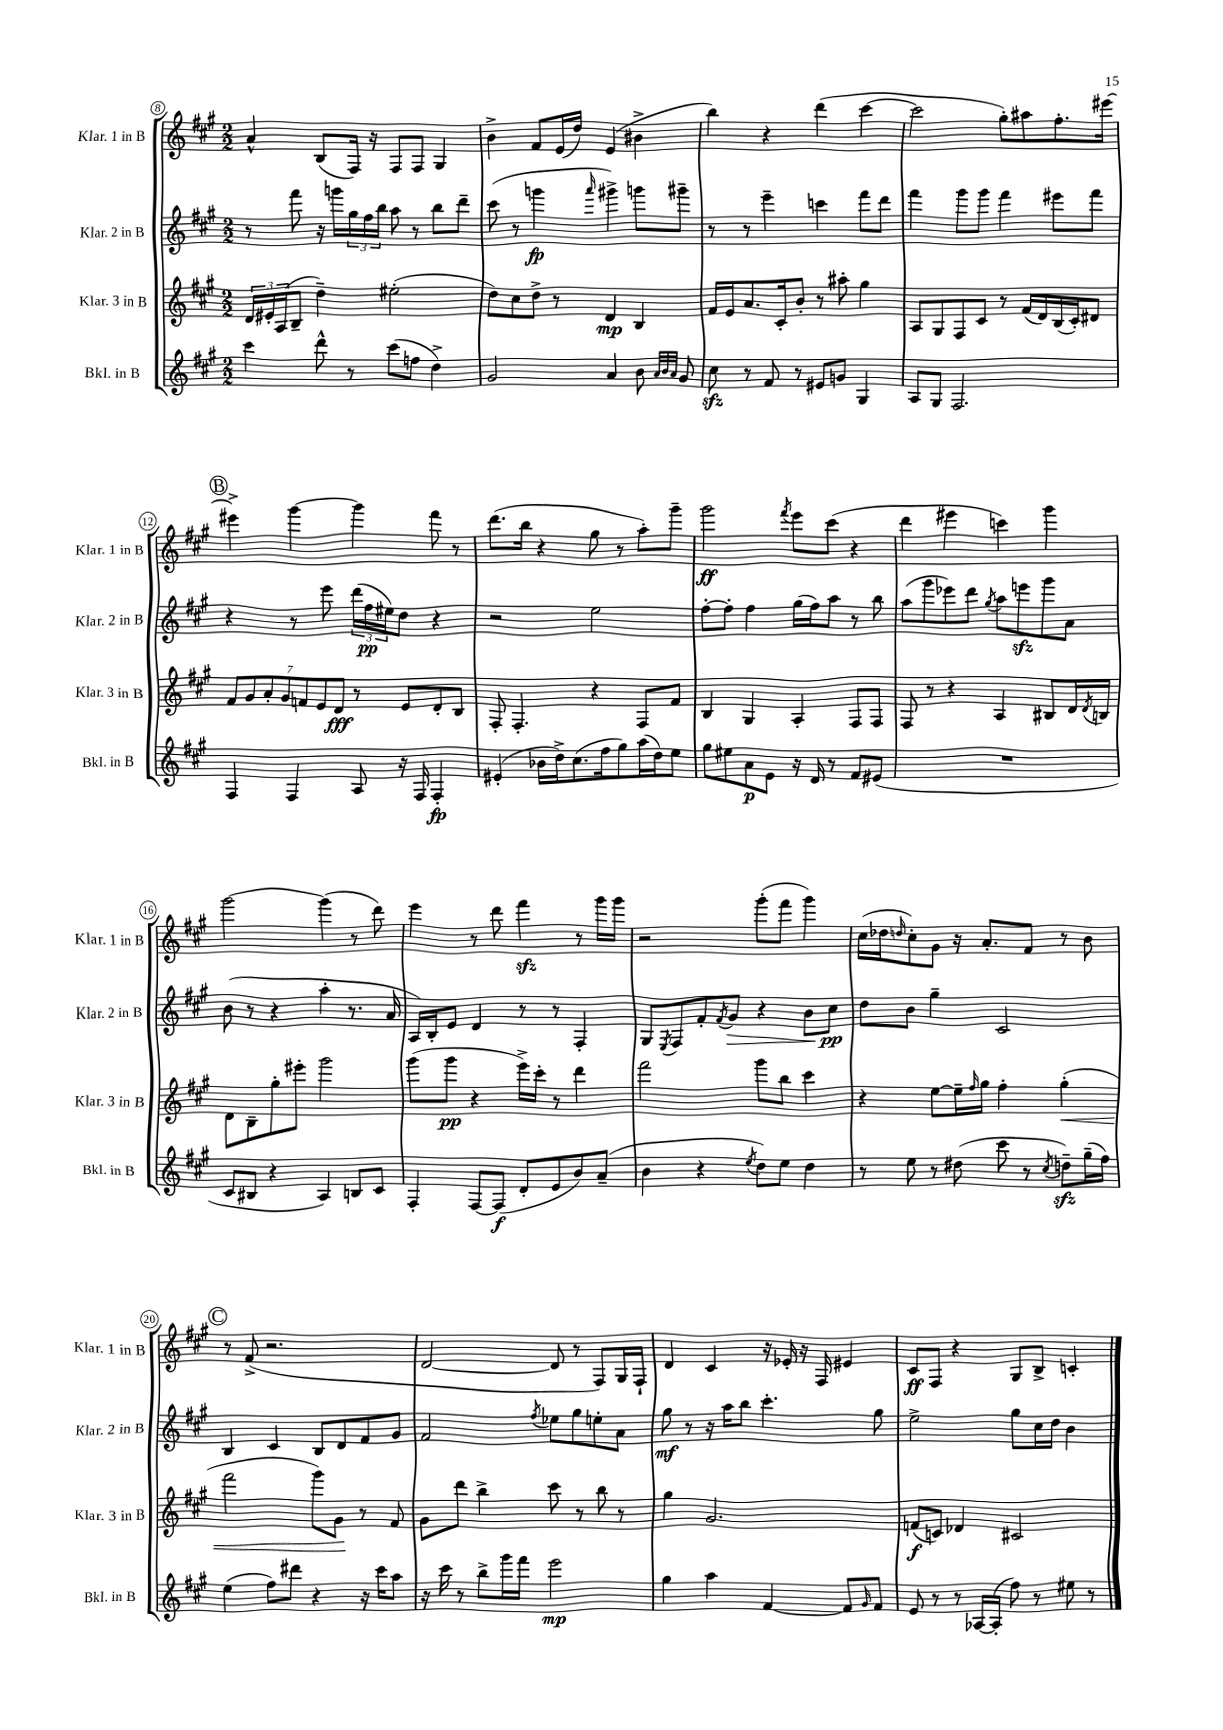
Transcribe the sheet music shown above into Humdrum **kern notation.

**kern	**dynam	**kern	**dynam	**kern	**dynam	**kern	**dynam
*part4	*part4	*part3	*part3	*part2	*part2	*part1	*part1
*staff4	*staff4	*staff3	*staff3	*staff2	*staff2	*staff1	*staff1
*I"Bkl. in B	*	*I"Klar. 3 in B	*	*I"Klar. 2 in B	*	*I"Klar. 1 in B	*
*I'Bkl. in B	*	*I'Klar. 3 in B	*	*I'Klar. 2 in B	*	*I'Klar. 1 in B	*
*clefG2	*	*clefG2	*	*clefG2	*	*clefG2	*
*k[f#c#g#]	*	*k[f#c#g#]	*	*k[f#c#g#]	*	*k[f#c#g#]	*
*M2/2	*	*M2/2	*	*M2/2	*	*M2/2	*
=8	=8	=8	=8	=8	=8	=8	=8
4ccc#\	.	24d/LL	.	8r	.	4a^^/	.
.	.	24e#X'/	.	.	.	.	.
.	.	(24A/J	.	.	.	.	.
.	.	8B~/J	.	8fff#\	.	.	.
8ddd^^\	.	4dd~\)	.	16r	.	(8B/L	.
.	.	.	.	16gggn\LL	.	.	.
8r	.	.	.	24gg#\	.	16F#/Jk)	.
.	.	.	.	24ff#\	.	.	.
.	.	.	.	.	.	16r	.
.	.	.	.	24bb\JJ	.	.	.
(8ccc#\L	.	(2ee#X'\	.	8aa\	.	8F#/L	.
8ffn\J	.	.	.	8r	.	8F#/J	.
4dd^\)	.	.	.	8bb\L	.	4G#/	.
.	.	.	.	8ddd~\J	.	.	.
=9	=9	=9	=9	=9	=9	=9	=9
2g#/	.	8dd\L)	.	(8ccc#\	.	4b^\	.
.	.	8cc#\	.	8r	.	.	.
.	.	8dd^\J	.	4gggn\	fp	8f#/L	.
.	.	8r	.	.	.	(16e/L	.
.	.	.	.	.	.	16dd/JJ)	.
.	.	.	.	16qqaaa/	.	.	.
4a/	.	4d/	mp	4ggg#X^\)	.	(4e/	.
8b\	.	4B/	.	8gggn\L	.	4b#X^\	.
32qqa/LLL	.	.	.	.	.	.	.
32qqb/	.	.	.	.	.	.	.
32qqa/JJJ	.	.	.	.	.	.	.
8g#/	.	.	.	8ggg#X~\J	.	.	.
=10	=10	=10	=10	=10	=10	=10	=10
8cc#zz\	.	16f#/LL	.	8r	.	4bb\)	.
.	.	16e/J	.	.	.	.	.
8r	.	8.a/	.	8r	.	.	.
8f#/	.	.	.	4eee~\	.	4r	.
.	.	16c#'/k	.	.	.	.	.
8r	.	8b'/J	.	.	.	.	.
8e#X/L	.	8r	.	4cccn\	.	(4ddd\	.
8gn/J	.	8aa#X'\	.	.	.	.	.
4G#/	.	4gg#\	.	8fff#\L	.	[4ccc#\	.
.	.	.	.	8ddd\J	.	.	.
=11	=11	=11	=11	=11	=11	=11	=11
8A/L	.	8A/L	.	4fff#\	.	2ccc#\]	.
8G#/J	.	8G#/	.	.	.	.	.
2.F#/	.	8F#/	.	8ggg#\L	.	.	.
.	.	8c#/J	.	8ggg#\J	.	.	.
.	.	8r	.	4fff#\	.	8gg#'\L)	.
.	.	(16f#/LL	.	.	.	8aa#X\	.
.	.	16d/)	.	.	.	.	.
.	.	(16B/	.	8eee#X\L	.	8.ff#'\	.
.	.	16c#'/J)	.	.	.	.	.
.	.	8d#X/J	.	8fff#\J	.	.	.
.	.	.	.	.	.	[16eee#X\Jk	.
!!LO:LB:g=z
!!LO:REH:place=s1:t=B
=12	=12	=12	=12	=12	=12	=12	=12
4F#/	.	14f#/L	.	4r	.	4eee#X^\]	.
.	.	14g#/	.	.	.	.	.
.	.	14a'/	.	.	.	.	.
.	.	14g#/	.	.	.	.	.
4F#/	.	.	.	8r	.	[4ggg#\	.
.	.	14fn/	.	.	.	.	.
.	.	14e/	.	.	.	.	.
.	.	.	.	8eee\	.	.	.
.	.	14d/J	fff	.	.	.	.
8A/	.	8r	.	(24ddd\LL	.	4ggg#\]	.
.	.	.	.	24ff#\	pp	.	.
.	.	.	.	24ee#X\J)	.	.	.
16r	.	8e/L	.	8dd\J	.	.	.
16F#/	.	.	.	.	.	.	.
4F#'/	fp	8d'/	.	4r	.	8fff#\	.
.	.	8B/J	.	.	.	8r	.
=13	=13	=13	=13	=13	=13	=13	=13
(4e#X'/	.	8F#'/	.	2r	.	(8.ddd\L	.
.	.	4.F#'/	.	.	.	.	.
.	.	.	.	.	.	16bb\Jk	.
16b-X\LL	.	.	.	.	.	4r	.
16dd^\J)	.	.	.	.	.	.	.
(8.cc#\	.	.	.	.	.	.	.
.	.	4r	.	2ee\	.	8gg#\	.
16ff#\k	.	.	.	.	.	.	.
8gg#\)	.	.	.	.	.	8r	.
(16aa\L	.	8F#/L	.	.	.	8aa'\L)	.
16dd\J)	.	.	.	.	.	.	.
8ee\J	.	8f#/J	.	.	.	8ggg#~\J	.
=14	=14	=14	=14	=14	=14	=14	=14
8gg#\L	.	4B/	.	[8ff#'\L	.	2ggg#\	ff
8ee#X\	.	.	.	8ff#'\J]	.	.	.
8a\	p	4G#/	.	4ff#\	.	.	.
8e\J	.	.	.	.	.	.	.
.	.	.	.	.	.	8qfff#/	.
16r	.	4A'/	.	(16gg#\LL	.	8eee\L	.
16d/	.	.	.	16ff#\J)	.	.	.
8r	.	.	.	8aa\J	.	(8ccc#\J	.
8f#/L	.	8F#/L	.	8r	.	4r	.
(8e#X/J	.	8F#/J	.	8bb\	.	.	.
=15	=15	=15	=15	=15	=15	=15	=15
1r	.	8F#/	.	(8aa\L	.	4ddd\	.
.	.	8r	.	8ggg#\	.	.	.
.	.	4r	.	8eee-X\)	.	4eee#X\	.
.	.	.	.	8ddd\J	.	.	.
.	.	.	.	8qgg#/	.	.	.
.	.	4A/	.	8aa\L	.	4cccn\)	.
.	.	.	.	8eeenzz\	.	.	.
.	.	8B#X/L	.	8ggg#\	.	4ggg#\	.
.	.	16d/L	.	8a\J	.	.	.
.	.	8qd/	.	.	.	.	.
.	.	16Bn/JJ	.	.	.	.	.
!!LO:LB:g=z
=16	=16	=16	=16	=16	=16	=16	=16
8c#/L	.	8d\L	.	(8b\	.	[2ggg#\	.
8B#X/J	.	8B~\	.	8r	.	.	.
4r	.	8gg#'\	.	4r	.	.	.
.	.	8eee#X'\J	.	.	.	.	.
4A/)	.	2ggg#\	.	4aa'\	.	(4ggg#\]	.
8Bn/L	.	.	.	8.r	.	8r	.
8c#/J	.	.	.	.	.	8ddd\)	.
.	.	.	.	16a/	.	.	.
=17	=17	=17	=17	=17	=17	=17	=17
4F#'/	.	(8ggg#\L	.	16A/LL)	.	4eee\	.
.	.	.	.	16B'/J	.	.	.
.	.	8ggg#\J	pp	8e/J	.	.	.
[8F#/L	.	4r	.	4d/	.	8r	.
(8F#/J]	f	.	.	.	.	8ddd\	.
8d'/L	.	16eee^\LL)	.	8r	.	4fff#zz\	.
.	.	16ccc#'\JJ	.	.	.	.	.
8e/	.	8r	.	8r	.	.	.
8b/)	.	4ddd\	.	4F#'/	.	8r	.
(8a~/J	.	.	.	.	.	16ggg#\LL	.
.	.	.	.	.	.	16ggg#\JJ	.
=18	=18	=18	=18	=18	=18	=18	=18
4b\	.	2fff#\	.	8G#/L	.	2r	.
.	.	.	.	8qE/	.	.	.
.	.	.	.	8F#/	.	.	.
4r	.	.	.	8f#'/	.	.	.
.	.	.	.	8qf#/	.	.	.
!	!	!	!	!	!LO:HP:b	!	!
.	.	.	.	8g#/J	>	.	.
8qee/	.	.	.	.	.	.	.
8dd\L)	.	8ggg#\L	.	4r	.	(8ggg#'\L	.
8ee\J	.	8bb\J	.	.	.	8fff#\J	.
4dd\	.	4ccc#\	.	8b\L	.	4ggg#\)	.
.	.	.	.	8cc#\J	pp	.	.
.	.	.	.	.	]	.	.
=19	=19	=19	=19	=19	=19	=19	=19
8r	.	4r	.	8dd\L	.	(16cc#\LL	.
.	.	.	.	.	.	16dd-X\J	.
.	.	.	.	.	.	16qqddn/	.
8ee\	.	.	.	8b\J	.	8cc#'\)	.
8r	.	[8ee\L	.	4gg#~\	.	8g#\J	.
(8dd#X\	.	16ee~\L]	.	.	.	16r	.
.	.	16qqff#/	.	.	.	.	.
.	.	16gg#\JJ	.	.	.	8.a'/L	.
8ccc#\	.	4ff#'\	.	2c#/	.	.	.
8r	.	.	.	.	.	8f#/J	.
8qcc#/	.	.	.	.	.	.	.
!	!	!	!LO:HP:b	!	!	!	!
8ddnzz~\L)	.	(4gg#'\	<	.	.	8r	.
(16gg#~\L	.	.	.	.	.	8b\	.
16ff#\JJ)	.	.	.	.	.	.	.
!!LO:LB:g=z
!!LO:REH:place=s1:t=C
=20	=20	=20	=20	=20	=20	=20	=20
(4ee\	.	2fff#\	.	4B/	.	8r	.
.	.	.	.	.	.	(8f#^/	.
8ff#\L)	.	.	.	4c#/	.	2.r	.
8ddd#X\J	.	.	.	.	.	.	.
4r	.	8ggg#\L)	.	8B/L	.	.	.
.	.	8g#\J	.	8d/	.	.	.
16r	.	8r	[	8f#/	.	.	.
16ccc#\KL	.	.	.	.	.	.	.
8aa\J	.	8f#/	.	8g#/J	.	.	.
=21	=21	=21	=21	=21	=21	=21	=21
16r	.	8g#\L	.	2f#/	.	[2d/	.
16ccc#\	.	.	.	.	.	.	.
8r	.	8ddd\J	.	.	.	.	.
8bb^\L	.	4bb^\	.	.	.	.	.
16ggg#\L	.	.	.	.	.	.	.
16fff#\JJ	.	.	.	.	.	.	.
.	.	.	.	8qff#/	.	.	.
2eee\	mp	8ccc#\	.	8ee-X\L	.	8d/]	.
.	.	8r	.	8gg#\	.	8r	.
.	.	8bb\	.	8een'\	.	8F#/L)	.
.	.	8r	.	8a\J	.	16G#/L	.
.	.	.	.	.	.	16F#`/JJ	.
=22	=22	=22	=22	=22	=22	=22	=22
4gg#\	.	4gg#\	.	8gg#\	mf	4d/	.
.	.	.	.	8r	.	.	.
4aa\	.	2.g#/	.	16r	.	4c#/	.
.	.	.	.	16aa\KL	.	.	.
.	.	.	.	8bb\J	.	.	.
[4f#/	.	.	.	4.ccc#'\	.	16r	.
.	.	.	.	.	.	16e-X'/	.
.	.	.	.	.	.	16r	.
.	.	.	.	.	.	16F#/	.
8f#/L]	.	.	.	.	.	4e#X/	.
16qqg#/	.	.	.	.	.	.	.
8f#/J	.	.	.	8gg#\	.	.	.
=23	=23	=23	=23	=23	=23	=23	=23
8e/	.	(8fn/L	f	2ee^\	.	8c#/L	ff
8r	.	8cn/J)	.	.	.	8F#/J	.
8r	.	4d-X/	.	.	.	4r	.
[16A-X/LL	.	.	.	.	.	.	.
(16A-'/JJ]	.	.	.	.	.	.	.
8ff#\)	.	2c#X/	.	8gg#\L	.	8G#/L	.
8r	.	.	.	16cc#\L	.	8B^/J	.
.	.	.	.	16dd\JJ	.	.	.
8ee#X\	.	.	.	4b\	.	4cn'/	.
8r	.	.	.	.	.	.	.
==	==	==	==	==	==	==	==
*-	*-	*-	*-	*-	*-	*-	*-
